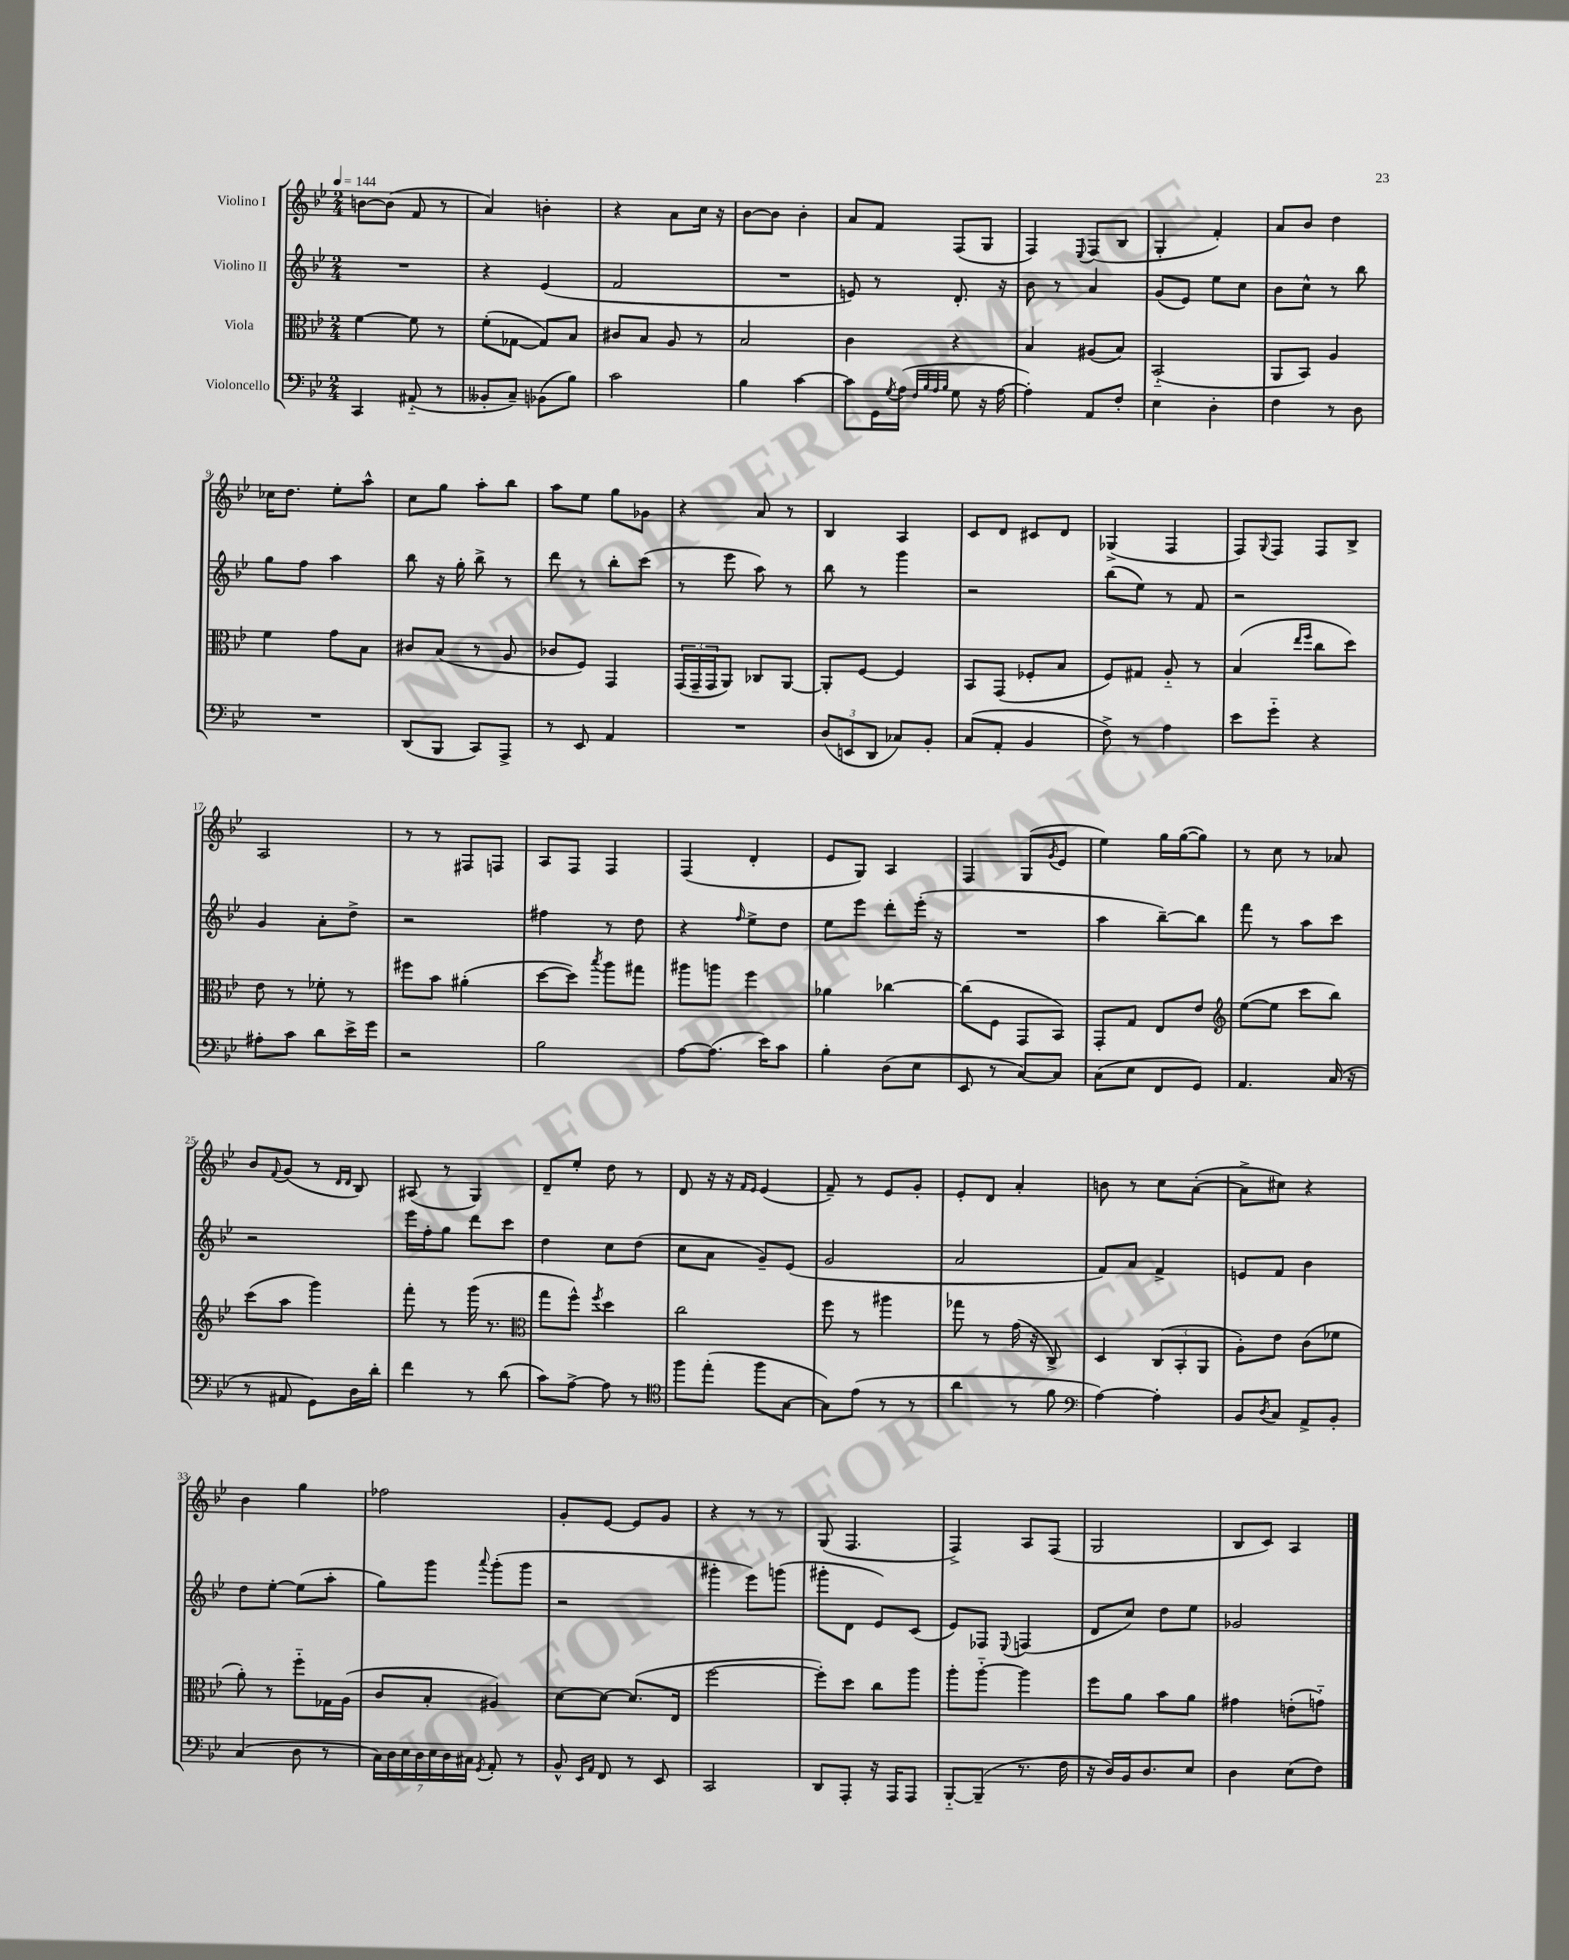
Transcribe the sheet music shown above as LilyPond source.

<<
\new StaffGroup <<
\new Staff = "s0" \with { instrumentName = "Violino I" } {
    \clef treble \key bes \major \numericTimeSignature \time 2/4 \tempo 4 = 144
    b'8~ b'8( f'8 r8 |
    a'4) b'4-. |
    r4 a'8 c''16 r16 |
    bes'8~ bes'8 bes'4-. |
    a'8 f'8 f8( g8 |
    f4) \appoggiatura { ees8 } f8( bes8 |
    g4-. f'4-.) |
    a'8 bes'8 d''4 |
    ces''16 d''8. ees''8-. a''8-^ |
    c''8 g''8 a''8-. bes''8 |
    a''8 ees''8 g''8 ges'8 |
    r4 a'8 r8 |
    bes4 a4 |
    c'8 d'8 cis'8 d'8 |
    ges4->( f4 |
    f8) \appoggiatura { g8 } f8 f8 bes8-> |
    a2 |
    r8 r8 fis8 f8 |
    a8 f8 f4 |
    f4( d'4-. |
    ees'8 g8) a4 |
    f4 g8( \acciaccatura { g'8 } ees'8 |
    ees''4) g''16 g''16~( g''8) |
    r8 c''8 r8 aes'8 |
    bes'8 \appoggiatura { f'8 } g'8( r8 \grace { d'16 d'16 } bes8) |
    ais8( r8 g4) |
    d'8-- ees''8-. d''8 r8 |
    d'8 r16 r16 \grace { f'16 ees'16 } ees'4( |
    f'8--) r8 ees'8 g'8-. |
    ees'8-. d'8 a'4-. |
    b'8 r8 c''8 a'8~-.( |
    a'8-> cis''8) r4 |
    bes'4 g''4 |
    fes''2 |
    g'8-. ees'8~ ees'8 g'8 |
    r4 r8 r8 |
    g8( f4. |
    f4->) a8 f8( |
    g2 |
    bes8 c'8) a4 \bar "|." |
}
\new Staff = "s1" \with { instrumentName = "Violino II" } {
    \clef treble \key bes \major \numericTimeSignature \time 2/4
    R2 |
    r4 ees'4( |
    f'2 |
    R2 |
    e'8) r8 d'8.-. r16 |
    bes'8 r8 a'4 |
    g'8( ees'8) ees''8 c''8 |
    bes'8 c''8-^ r8 bes''8 |
    g''8 f''8 a''4 |
    bes''8 r16 g''16-. bes''8-> r8 |
    d'''8 r8 bes''8-. c'''8( |
    r8 ees'''8 a''8) r8 |
    bes''8 r8 g'''4 |
    r2 |
    bes''8( ees''8) r8 f'8 |
    r2 |
    g'4 a'8-. d''8-> |
    r2 |
    fis''4 r8 d''8 |
    r4 \grace { f''16 } ees''8-> d''8 |
    ees''8 ees'''8 d'''8-. ees'''16-.( r16 |
    R2 |
    a''4 bes''8~--) bes''8 |
    f'''8 r8 a''8 c'''8 |
    r2 |
    ees'''16 f''16-. g''8 d'''8 c'''8 |
    d''4 c''8 d''8( |
    c''8 a'8 g'8--) ees'8( |
    g'2 |
    a'2 |
    f'8) a'8 f'4-> |
    e'8 f'8 bes'4 |
    d''8 ees''8~-. ees''8( a''8-. |
    g''8) g'''8 \appoggiatura { a'''8 } g'''8-.( g'''8 |
    r2 |
    gis'''4-. ees'''8) g'''8( |
    gis'''8-. d'8 ees'8) c'8( |
    ees'8) fes8 \appoggiatura { ees8 } f4( |
    d'8 c''8) d''8 ees''8 |
    ges'2 \bar "|." |
}
\new Staff = "s2" \with { instrumentName = "Viola" } {
    \clef alto \key bes \major \numericTimeSignature \time 2/4
    f'4~ f'8 r8 |
    f'8-.( ges8~ ges8) bes8 |
    cis'8 bes8 a8 r8 |
    bes2 |
    c'4 r4 |
    bes4 ais8( bes8) |
    bes,2-_( |
    a,8 bes,8) a4 |
    f'4 g'8 bes8 |
    cis'8 bes8( r8 a8 |
    ces'8 f8) g,4 |
    \tuplet 3/2 { g,16( g,16-- g,16 } a,8) ces8 a,8~ |
    a,8-. f8~ f4 |
    bes,8 g,8( fes8-. bes8 |
    f8) gis8 a8-_ r8 |
    bes4( \grace { ees''16 f''16 } c''8 d''8) |
    ees'8 r8 fes'8-. r8 |
    fis''8 bes'8 ais'4-.( |
    d''8~ d''8) \acciaccatura { bes''8 } a''8 gis''8 |
    ais''8 a''8 f''4 |
    aes'4 ces''4~ |
    ces''8( f8 g,8 bes,8) |
    g,8-. g8 ees8 ees'8 |
    \clef treble ees''8~( ees''8 c'''8 bes''8) |
    c'''8( a''8 g'''4) |
    f'''8-. r8 g'''16( r8. |
    \clef alto g''8 f''8-^) \acciaccatura { f''8 } d''4 |
    c''2 |
    f''8 r8 ais''4 |
    ges''8 r8 g'16( r16 c8->) |
    d4 \tuplet 3/2 { c8( bes,8-. a,8 } |
    a8-.) ees'8 c'8( fes'8 |
    a'8-.) r8 f''8-_ ges16 a16( |
    c'8 bes8-. ais4) |
    d'8~ d'8~ d'8.( ees16 |
    f''2~ |
    f''8-.) d''8 c''8 a''8 |
    a''8-. a''8~-_ a''4 |
    f''8 a'8 bes'8 a'8 |
    gis'4 e'8-.( g'8-_) \bar "|." |
}
\new Staff = "s3" \with { instrumentName = "Violoncello" } {
    \clef bass \key bes \major \numericTimeSignature \time 2/4
    c,4 ais,8-_( r8 |
    beses,8-. c8--) bes,8( bes8) |
    c'2 |
    bes4 c'4~ |
    c'8 g,16 \acciaccatura { g8 } a16( \grace { f32 bes32 a32 bes32 } g8 r16 a16~ |
    a4-.) a,8 f8-. |
    ees4 d4-. |
    f4 r8 d8 |
    R2 |
    d,8( bes,,8 c,8) a,,8-> |
    r8 ees,8 a,4 |
    R2 |
    \tuplet 3/2 { d8( e,8 d,8 } ces8) bes,8-. |
    c8( a,8-. bes,4 |
    f8->) r8 a4 |
    ees'8 g'8-_ r4 |
    ais8-. c'8 d'8 ees'16-> g'16 |
    r2 |
    bes2 |
    a8~ a8.( ees'16) c'8 |
    bes4-. d8( ees8 |
    ees,8 r8 c8~) c8 |
    c8( ees8 f,8 g,8) |
    a,4. c16( r16 |
    r8 ais,8 g,8) d16 d'16-. |
    f'4 r8 d'8( |
    c'8) a8~-> a8 r8 |
    \clef tenor f''8 ees''8-.( f''8 g8~ |
    g8) ees'8( r8 r8 |
    a'4 r8 f'8 |
    \clef bass a4~) a4-. |
    bes,8 \acciaccatura { d8 } c8 a,8-> bes,8-. |
    c4( d8 r8 |
    \tuplet 7/4 { c16) d16 ees16 d16 ees16 d16 cis16 } \acciaccatura { g,8 } a,8-. r8 |
    bes,8-^ \grace { ees,16 a,16 } f,8 r8 ees,8 |
    c,2 |
    d,8 a,,8-. r16 a,,16 a,,8 |
    bes,,8~-_ bes,,8--( r8. f16 |
    r16 d16) bes,16 d8. ees8 |
    d4 ees8( f8) \bar "|." |
}
>>
>>
